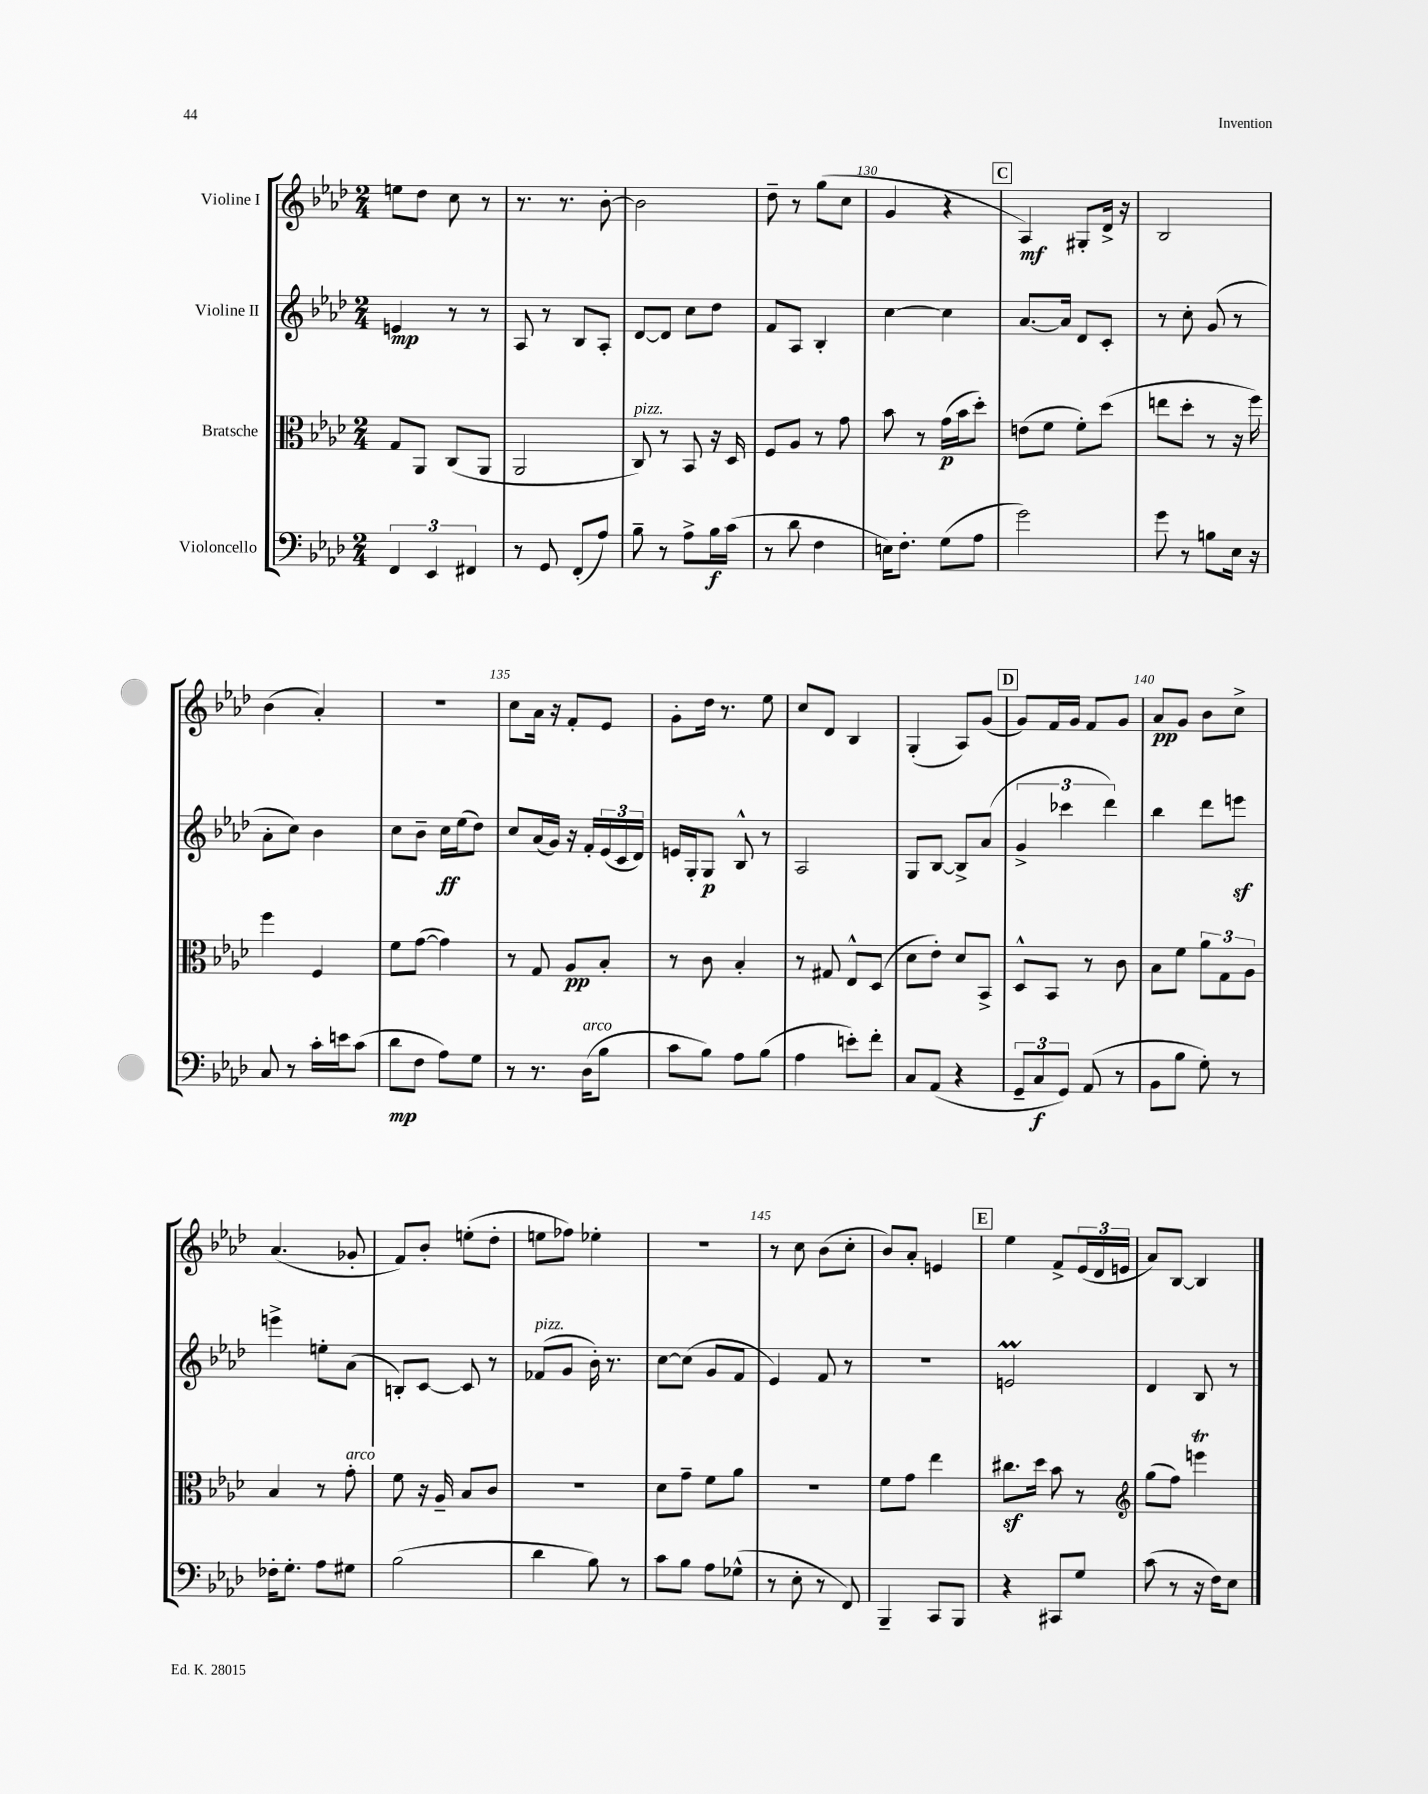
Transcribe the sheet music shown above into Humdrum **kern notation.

**kern	**kern	**kern	**kern
*staff4	*staff3	*staff2	*staff1
*clefF4	*clefC3	*clefG2	*clefG2
*k[b-e-a-d-]	*k[b-e-a-d-]	*k[b-e-a-d-]	*k[b-e-a-d-]
*M2/4	*M2/4	*M2/4	*M2/4
6FF/	8G/L	4e/	8ee\L
.	8AA-/J	.	8dd-\J
6EE-/	.	.	.
.	(8C/L	8r	8cc\
6FF#/	.	.	.
.	8AA-/J	8r	8r
=	=	=	=
8r	2AA-/	8A-/	8.r
8GG/	.	8r	.
.	.	.	8.r
(8FF'/L	.	8B-/L	.
8A-/J)	.	8A-'/J	[8b-'\
=	=	=	=
8B-~\	8C/)	[8d-/L	2b-\]
8r	8r	8d-/]J	.
8A-^\L	8BB-/	8cc\L	.
16B-\L	16r	8dd-\J	.
(16c\JJ	16D-/	.	.
=	=	=	=
8r	8F/L	8f/L	8dd-~\
8d-\	8A-/J	8A-/J	8r
4F\	8r	4B-'/	(8gg\L
.	8g\	.	8cc\J
=	=	=	=
16E\LK)	8b-\	[4cc\	4g/
8.F'\J	.	.	.
.	8r	.	.
(8G\L	(16g\LL	4cc\]	4r
.	16b-\J	.	.
8A-\J	8dd-'\J)	.	.
=	=	=	=
2g\)	(8e\L	[8.a-/L	4A-/)
.	8f\J	.	.
.	.	16a-/]Jk	.
.	8f'\L)	8d-/L	8G#'/L
.	(8dd-\J	8c'/J	16d-^/Jk
.	.	.	16r
=	=	=	=
8g\	8ee\L	8r	2B-/
8r	8dd-'\J	8cc'\	.
8B\L	8r	(8g/	.
16E-\Jk	16r	8r	.
16r	16ff\)	.	.
=	=	=	=
8C/	4ff\	8a-'\L	(4b-\
8r	.	8cc\J)	.
16c'\LL	4F/	4b-\	4a-'/)
16e\J	.	.	.
(8c\J	.	.	.
=	=	=	=
8d-\L	8f\L	8cc\L	2r
8F\J	([8g\J	8b-~\J	.
8A-\L)	4g\])	16cc\LL	.
.	.	(16ee-\J	.
8G\J	.	8dd-\J)	.
=	=	=	=
8r	8r	8cc/L	8cc\L
8.r	8G/	(16a-/L	16a-\Jk
.	.	16g/JJ)	16r
.	8A-/L	16r	8f'/L
(16D-\LK	.	16f'/LL	.
8B-\J	8B-'/J	(24e-/	8e-/J
.	.	24c/	.
.	.	24d-/JJ)	.
=	=	=	=
8c\L	8r	16e/LL	8g'\L
.	.	16G'/J	.
8B-\J)	8c\	8G/J	16dd-\Jk
.	.	.	8.r
8A-\L	4B-'/	8B-^^/	.
(8B-\J	.	8r	8ee-\
=	=	=	=
4A-\	8r	2A-/	8cc/L
.	8G#/	.	8d-/J
8e'\L)	8E-^^/L	.	4B-/
8f'\J	(8D-/J	.	.
=	=	=	=
8C/L	8d-\L	8G/L	(4G'/
(8AA-/J	8e-'\J)	[8B-/J	.
4r	8d-/L	8B-^/]L	8A-/L)
.	8BB-^/J	(8a-/J	(8g/J
=	=	=	=
12GG~/L	8D-^^/L	6g^/	8g/L)
12C/	.	.	.
.	8BB-/J	.	16f/L
12GG/J)	.	6ccc-\	.
.	.	.	16g/JJ
(8AA-/	8r	.	8f/L
.	.	6ddd-\)	.
8r	8c\	.	8g/J
=	=	=	=
8BB-\L	8B-\L	4bb-\	8a-/L
8B-\J	8f\J	.	8g/J
8G'\)	12a-\L	8ddd-\L	8b-\L
.	12G\	.	.
8r	.	8eee\J	8cc^\J
.	12A-\J	.	.
=	=	=	=
16F-'\LK	4B-/	4eee^\	(4.a-/
8.G'\J	.	.	.
8A-\L	8r	8ee'\L	.
8G#\J	8g'\	(8a-\J	8g-'/
=	=	=	=
(2B-\	8f\	8B'/L)	8f/L)
.	16r	[8c/J	8b-'/J
.	16A-~/	.	.
.	8B-/L	8c/]	(8ee'\L
.	8c/J	8r	8dd-'\J
=	=	=	=
4d-\	2r	(8f-/L	8ee\L
.	.	8g/J	8ff-\J)
8B-\)	.	16b-'\)	4ee-'\
.	.	8.r	.
8r	.	.	.
=	=	=	=
8c\L	8d-\L	[8cc\L	2r
8B-\J	8g~\J	(8cc\]J	.
8A-\L	8f\L	8g/L	.
(8G-^^\J	8a-\J	8f/J	.
=	=	=	=
8r	2r	4e-/)	8r
8E-'\	.	.	8cc\
8r	.	8f/	(8b-\L
8FF/)	.	8r	8cc'\J
=	=	=	=
4BBB-~/	8f\L	2r	8b-/L)
.	8g\J	.	8a-'/J
8CC/L	4ee-\	.	4e/
8BBB-/J	.	.	.
=	=	=	=
4r	8.cc#\L	2e/	4ee-\
.	16dd-\Jk	.	.
8CC#/L	8b-\	.	8f^/L
8G/J	8r	.	(24e-/L
.	.	.	24d-/
.	.	.	24e/JJ
=	=	=	=
*	*clefG2	*	*
(8c\	(8gg\L	4d-/	8a-/L)
8r	8ff\J)	.	[8B-/J
16r	4eee\	8B-/	4B-/]
16F\LK)	.	.	.
8E-\J	.	8r	.
==	==	==	==
*-	*-	*-	*-
